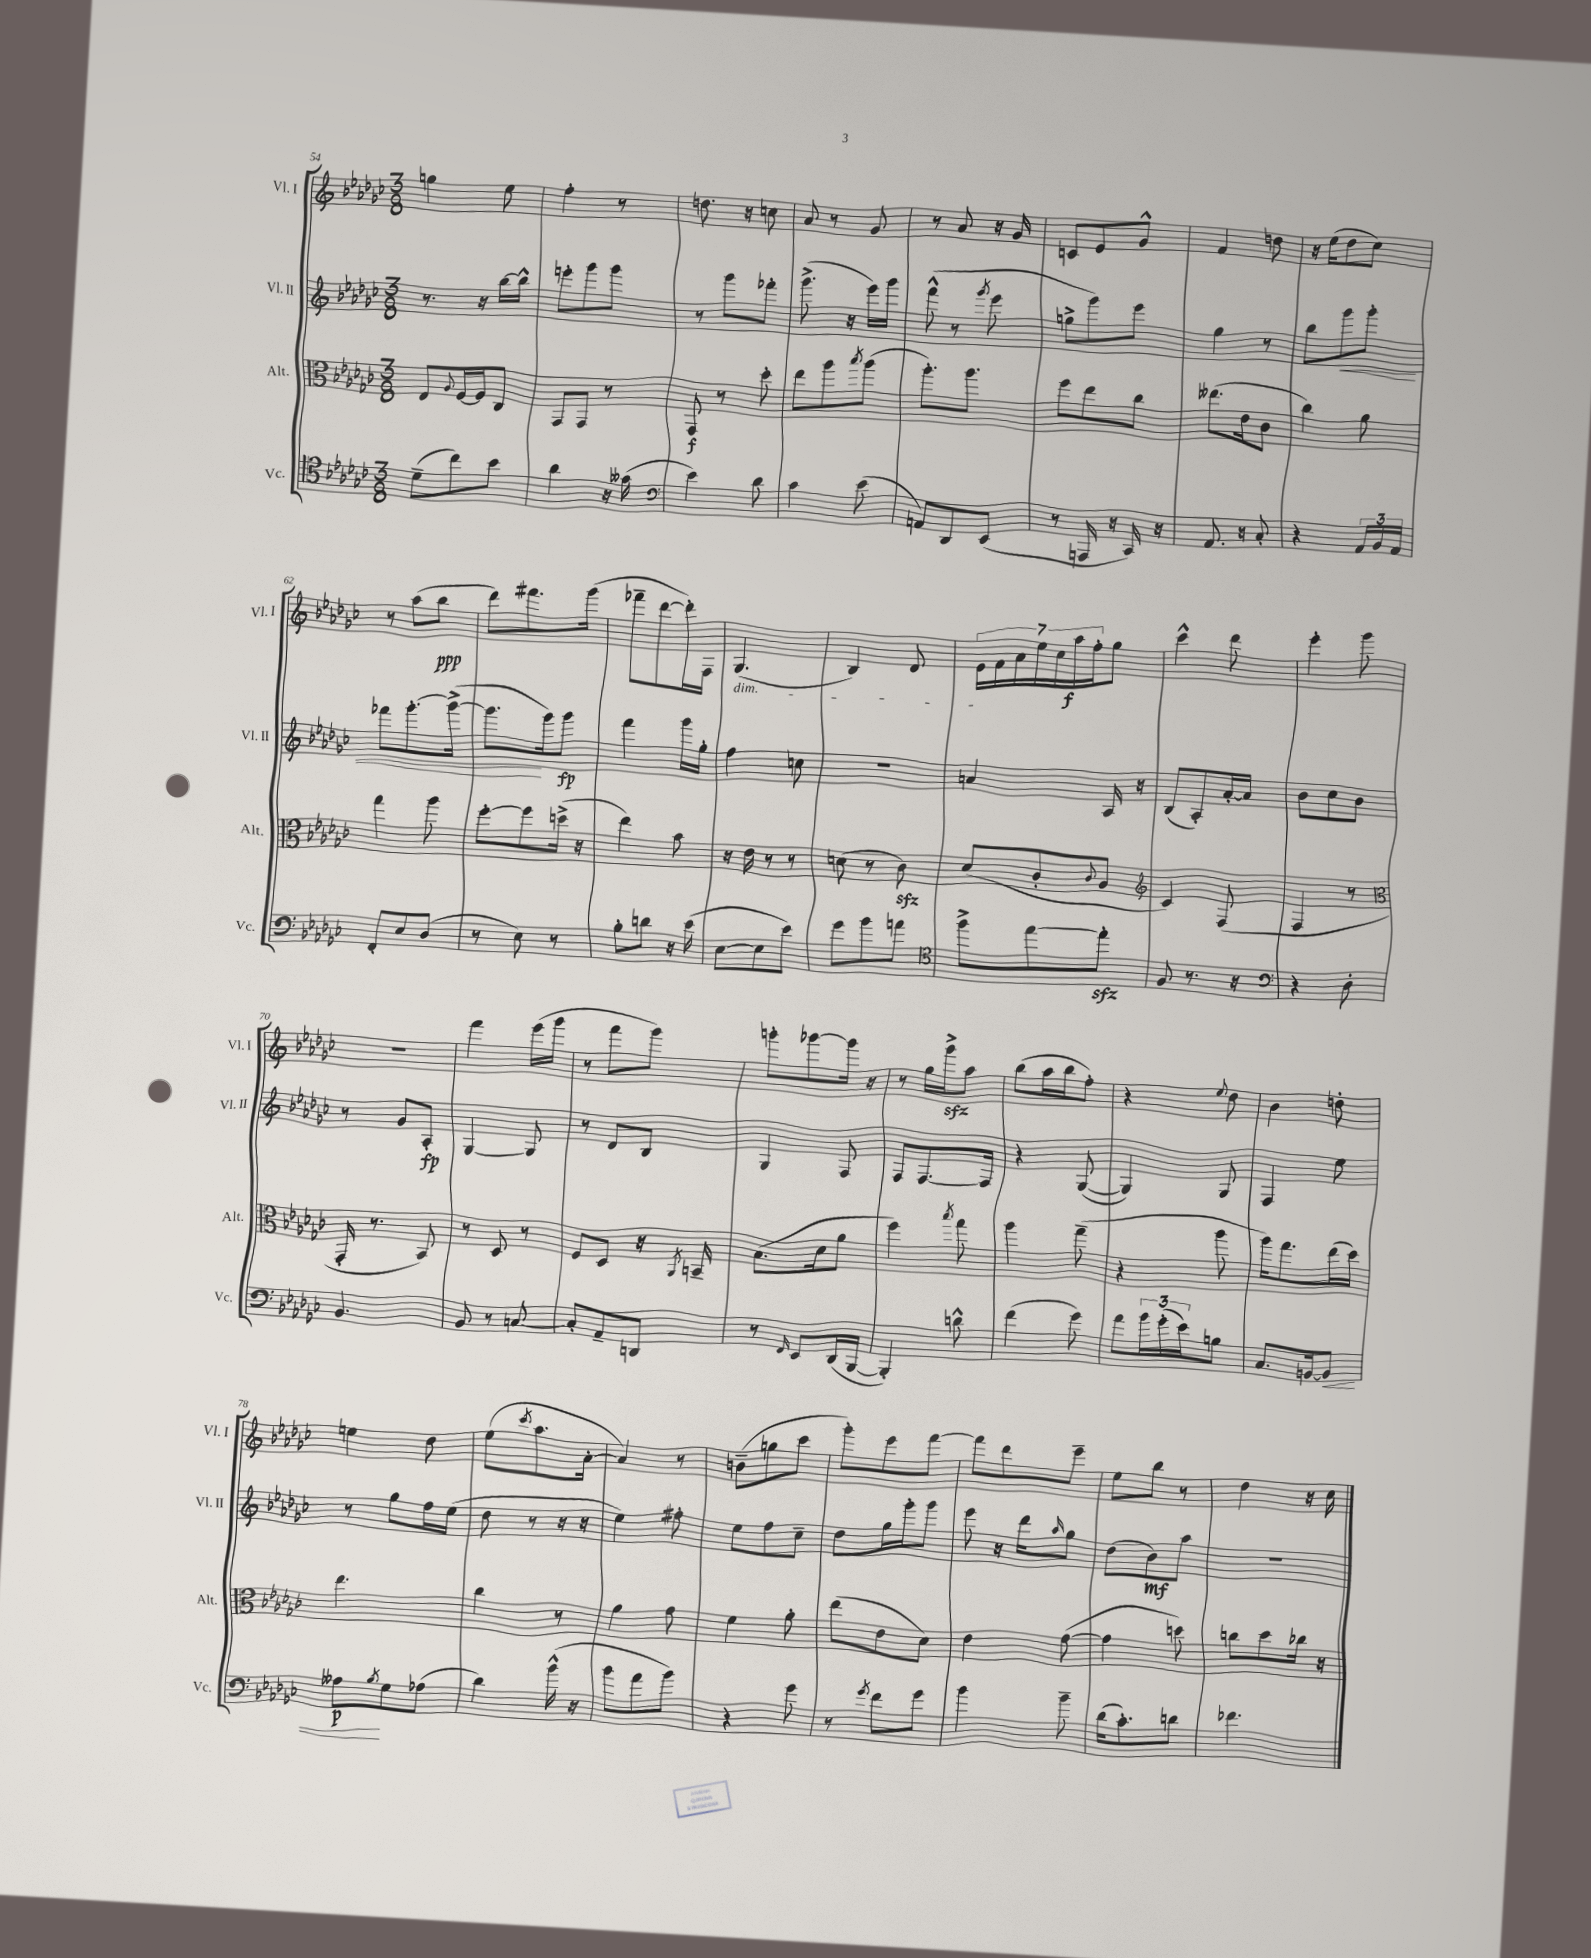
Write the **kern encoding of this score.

**kern	**kern	**kern	**kern
*staff4	*staff3	*staff2	*staff1
*clefC4	*clefC3	*clefG2	*clefG2
*k[b-e-a-d-g-c-]	*k[b-e-a-d-g-c-]	*k[b-e-a-d-g-c-]	*k[b-e-a-d-g-c-]
*M3/8	*M3/8	*M3/8	*M3/8
(8d-~	8E-	8.r	4gg
.	8qqA-	.	.
8cc-)	[16F	.	.
.	16F]	16r	.
8b-	8C-	[16bb-	8ee-
.	.	16bb-^^]	.
=	=	=	=
4a-	8GG-	8eee'	4ff'
.	8GG-	8ggg-	.
16r	8r	8ggg-	8r
(16g--	.	.	.
=	=	=	=
*clefF4	*	*	*
4e-)	8GG-	8r	8.dd
.	8r	8ggg-	.
.	.	.	16r
8d-	8dd-'	8fff-'	8cc
=	=	=	=
4c-	8ee-	(8.ggg-^	8a-
.	8aa-	.	8r
.	.	16r	.
.	8qbb-	.	.
(8e-	(8aa-	16eee-)	8g-
.	.	16ggg-	.
=	=	=	=
8AA)	8.aa-')	(8fff^^	8r
8DD-	.	8r	8a-
.	8.aa-	.	.
.	.	8qggg-	.
(8EE-	.	8eee-	16r
.	.	.	16g-
=	=	=	=
8r	8ff	8gg^	8c
16AAA	8ee-	8ggg-)	8e-
16r	.	.	.
16CC-)	8cc-	8eee-	8g-^^
16r	.	.	.
=	=	=	=
8.AA-	(8.ee--	4gg-	4f
16r	16e-	.	.
8C-'	8c-	8r	8dd
=	=	=	=
4r	4cc-)	8bb-	16r
.	.	.	(16ee-
.	.	8ggg-	8dd-
24AA-	8a-	8ggg-'	8cc-)
24BB-	.	.	.
24AA-	.	.	.
=	=	=	=
8FF'	4gg-	8fff-	8r
8E-	.	[8.ggg-'	(8aa-
(8D-	8aa-	.	8bb-
.	.	(16ggg-^_	.
=	=	=	=
8r	[8ff'	8.ggg-]	8ddd-)
8E-)	8ff]	.	8.fff#
.	.	16ggg-)	.
8r	(16dd^	8ggg-	.
.	16r	.	(16ggg-
=	=	=	=
8B-'	4ee-)	4fff	8fff-~
8d	.	.	[8ddd-
16r	8b-	16ggg-	16ddd-'])
(16e-	.	16gg-'	16F
=	=	=	=
[8E-	16r	4ff	(4.G-
.	16e-	.	.
8E-]	8r	.	.
8e-)	8r	8cc	.
=	=	=	=
8g-	(8d	4.r	4B-)
8b-	8r	.	.
8a	8c-)	.	8d-
=	=	=	=
*clefC4	*	*	*
8ff^	(8d-	4a	28e-
.	.	.	28f
.	.	.	28a-
.	.	.	28ee-
[8ee-	8c-'	.	.
.	.	.	28cc-
.	.	.	28aa-
.	.	.	28ff'
.	8qqc-	.	.
8ee-']	8A-	16A-	8gg-
.	.	16r	.
=	=	=	=
*	*clefG2	*	*
8F	4c-)	(8B-	4ccc-^^
8.r	.	8A-')	.
.	(8F	[16a-'	8ddd-
16r	.	16a-]	.
=	=	=	=
*clefF4	*	*	*
4r	4F	8b-	4eee-'
.	.	8cc-	.
8D-'	8r	8b-	8ggg-
=	=	=	=
*	*clefC3	*	*
4.BB-	16GG-'	8r	4.r
.	8.r	.	.
.	.	8g-	.
.	8BB-)	8A-'	.
=	=	=	=
8BB-	8r	[4G-	4fff
8r	8D-	.	.
[8C	8r	8G-]	(16eee-
.	.	.	16ggg-
=	=	=	=
8C']	8F	8r	8r
8AA-~	8D-	8d-	8fff
8DD	16r	8B-	8ggg-)
.	8qAA-	.	.
.	16BB~	.	.
=	=	=	=
8r	(8.B-	4G-	8ggg'
16qqFF	.	.	.
8EE-	.	.	[8ggg-
.	16d-	.	.
(16DD-	8a-	8F	16ggg-]
[16BBB-	.	.	16r
=	=	=	=
4BBB-'])	4ff)	8F	8r
.	.	[8.F	16gg-
.	.	.	16ggg-^
.	8qbb-	.	.
8d^^	8gg-	.	8aa-
.	.	16F]	.
=	=	=	=
(4f	4aa-	4r	(8bb-
.	.	.	16aa-
.	.	.	16bb-
8g-)	(8gg-~	([8G-	8ff')
=	=	=	=
8a-	4r	4G-])	4r
24b-	.	.	.
(24g-'	.	.	.
24e-)	.	.	.
.	.	.	8qqee-
8B	8aa-	8G-	8dd-
=	=	=	=
8.C-	16aa-)	4F	4b-
.	8.gg-	.	.
[16BB	.	.	.
8BB]	(16ee-	8ee-	8dd'
.	16dd-)	.	.
=	=	=	=
8A--	4.ee-	8r	4ee
8qB-	.	.	.
8G-	.	8gg-	.
(8A-	.	16ff	8dd-
.	.	(16ee-	.
=	=	=	=
4d-)	4cc-	8dd-	(8ee-
.	.	.	8qccc-
.	.	8r	8.aa-
(16b-^^	8r	16r	.
16r	.	16r	[16a-'
=	=	=	=
8b-	4a-	4ee-)	4a-])
8a-	.	.	.
8b-)	8g-	8ff#'	8r
=	=	=	=
4r	4f	8ee-	(8b~
.	.	8ff	8gg
8g-	8a-'	8cc-~	8ccc-
=	=	=	=
8r	(8ee-	8dd-	8ggg-')
8qg-	.	.	.
8f	8e-	16gg-	8eee-
.	.	16ggg-'	.
8g-	8d-)	8ggg-	[8fff
=	=	=	=
4b-	4e-	8eee-	8fff]
.	.	16r	8ddd-
.	.	16ddd-	.
.	.	16qqaa-	.
8b-~	([8g-	8gg-	8eee-~
=	=	=	=
(16d-	4g-]	(8dd-	8ee-
8.c-')	.	.	.
.	.	8b-)	8bb-
8d	8dd)	8aa-	8r
=	=	=	=
4.f-	8cc	4.r	4dd-
.	8dd-	.	.
.	16cc-	.	16r
.	16r	.	16cc-
==	==	==	==
*-	*-	*-	*-
